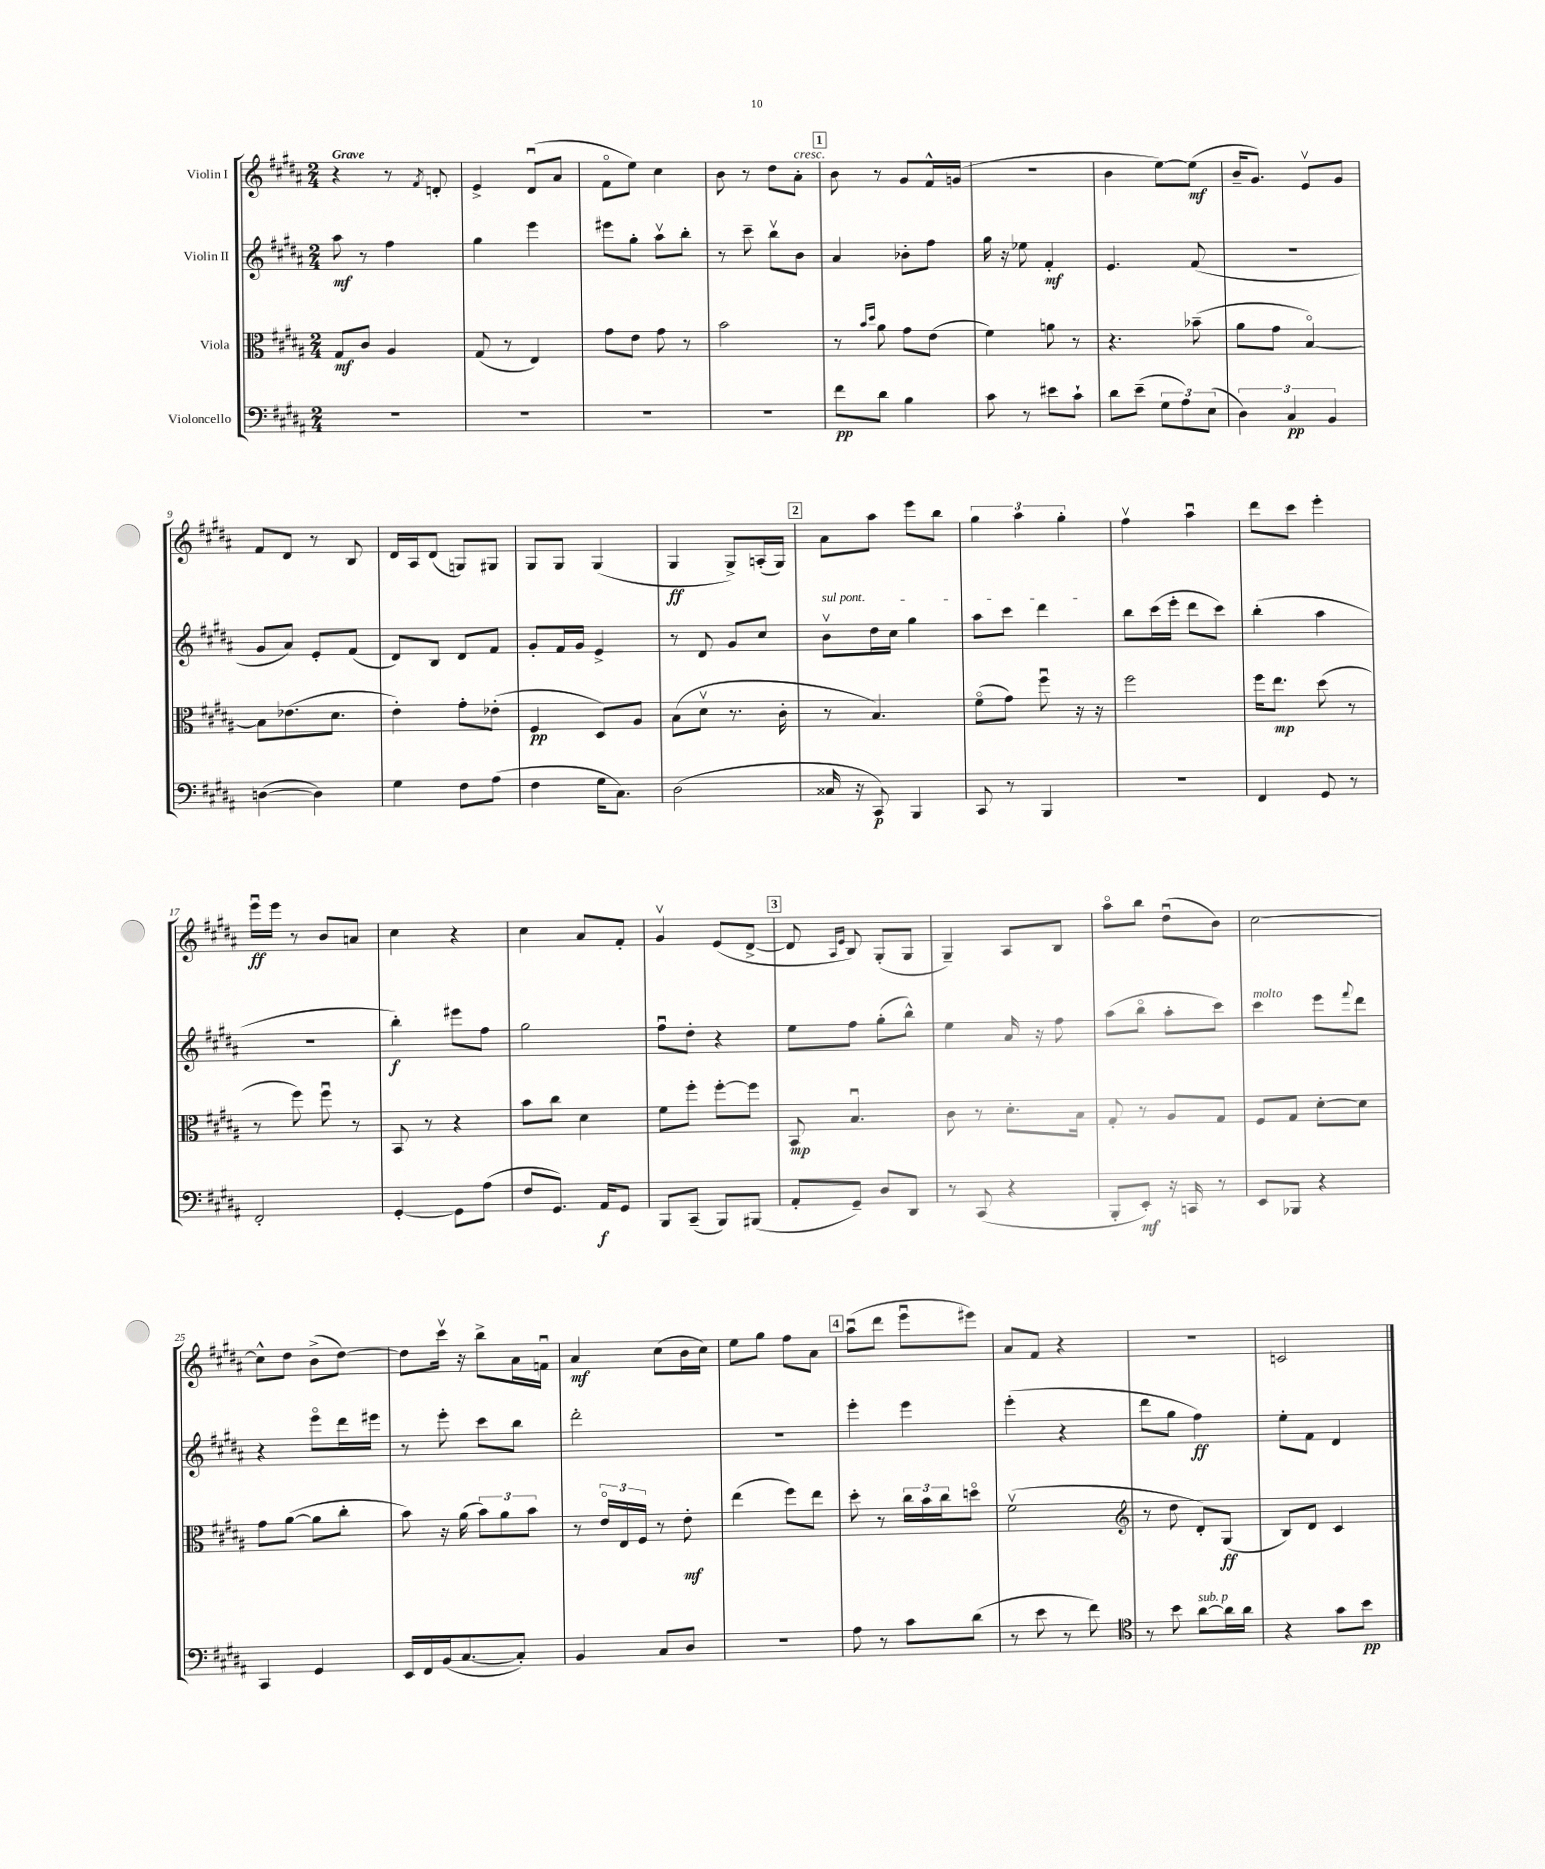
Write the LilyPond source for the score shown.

<<
\new StaffGroup <<
\new Staff = "s0" \with { instrumentName = "Violin I" } {
    \clef treble \key b \major \numericTimeSignature \time 2/4 \tempo "Grave"
    r4 r8 \acciaccatura { fis'8 } d'8-. |
    e'4-> dis'8\downbow( ais'8 |
    fis'8\flageolet e''8) cis''4 |
    b'8 r8 dis''8 ais'8-.^\markup { \italic "cresc." } |
    \mark \markup { \box "1" } b'8 r8 gis'8 fis'16-^ g'16( |
    R2 |
    b'4 e''8~) e''8\mf( |
    b'16-- gis'8.) e'8\upbow gis'8 |
    fis'8 dis'8 r8 b8 |
    dis'16 ais16 dis'8( g8) gis8 |
    gis8 gis8 gis4( |
    gis4\ff gis8->) a16-.( gis16) |
    \mark \markup { \box "2" } ais'8 ais''8 e'''8 b''8 |
    \tuplet 3/2 { gis''4 ais''4 gis''4-. } |
    fis''4\upbow ais''4\downbow |
    dis'''8 cis'''8 e'''4-. |
    e'''16\downbow\ff e'''16 r8 b'8 a'8 |
    cis''4 r4 |
    cis''4 ais'8 fis'8-. |
    gis'4\upbow e'8( dis'8~-> |
    \mark \markup { \box "3" } dis'8 \grace { ais16 e'16 } b8) gis8-.( gis8 |
    gis4--) ais8 b8 |
    ais''8\flageolet b''8 dis''8\downbow( b'8) |
    cis''2~ |
    cis''8-^ dis''8 b'8->( dis''8~) |
    dis''8 cis'''16\upbow r16 b''8-> ais'16 f'16\downbow |
    ais'4\mf cis''8( b'16 cis''16) |
    e''8 gis''8 fis''8 ais'8 |
    \mark \markup { \box "4" } ais''8\downbow( dis'''8 e'''8\downbow eis'''8) |
    ais'8 fis'8 r4 |
    R2 |
    c'2 \bar "|." |
}
\new Staff = "s1" \with { instrumentName = "Violin II" } {
    \clef treble \key b \major \numericTimeSignature \time 2/4
    ais''8\mf r8 fis''4 |
    gis''4 e'''4 |
    eis'''8 gis''8-. ais''8\upbow b''8-. |
    r8 cis'''8-- b''8\upbow b'8 |
    \mark \markup { \box "1" } ais'4 bes'8-. fis''8 |
    gis''16 r16 ees''8 fis'4-.\mf |
    e'4. fis'8( |
    r2 |
    gis'8 ais'8) e'8-. fis'8( |
    dis'8) b8 dis'8 fis'8 |
    gis'8-. fis'16 gis'16 e'4-> |
    r8 dis'8 gis'8 cis''8 |
    \mark \markup { \box "2" } \once \override TextSpanner.bound-details.left.text = \markup { \italic "sul pont." } b'8\upbow\startTextSpan dis''16 cis''16 gis''4 |
    ais''8 cis'''8 dis'''4\stopTextSpan |
    b''8 cis'''16( e'''16-. dis'''8 cis'''8) |
    b''4-.( ais''4 |
    R2 |
    b''4-.\f) eis'''8 fis''8 |
    gis''2 |
    fis''8\downbow dis''8-. r4 |
    \mark \markup { \box "3" } e''8 fis''8 gis''8-.( b''8-^) |
    e''4 ais'16 r16 fis''8 |
    ais''8( b''8\flageolet ais''8-. cis'''8) |
    cis'''4^\markup { \italic "molto" } e'''8 \appoggiatura { fis'''8 } dis'''8 |
    r4 e'''8\flageolet dis'''16 eis'''16 |
    r8 e'''8-. cis'''8 b''8 |
    dis'''2-. |
    r2 |
    \mark \markup { \box "4" } e'''4-. e'''4 |
    e'''4-.( r4 |
    dis'''8 gis''8 fis''4\ff) |
    e''8-. fis'8 dis'4 \bar "|." |
}
\new Staff = "s2" \with { instrumentName = "Viola" } {
    \clef alto \key b \major \numericTimeSignature \time 2/4
    gis8\mf cis'8 ais4 |
    gis8( r8 e4) |
    gis'8 e'8 gis'8 r8 |
    b'2 |
    \mark \markup { \box "1" } r8 \grace { b'16 dis''16 } ais'8 gis'8 e'8( |
    fis'4) a'8 r8 |
    r4. bes'8--( |
    ais'8 gis'8 b4~\flageolet) |
    b8 ees'8.( dis'8. |
    e'4-.) gis'8-. ees'8-.( |
    fis4\pp dis8) ais8 |
    b8( dis'8\upbow r8. cis'16-. |
    \mark \markup { \box "2" } r8 b4.) |
    fis'8\flageolet( gis'8) fis''8\downbow r16 r16 |
    fis''2 |
    fis''16 e''8.\mp dis''8( r8 |
    r8 fis''8) fis''8\downbow r8 |
    b,8 r8 r4 |
    b'8 cis''8 dis'4 |
    fis'8 fis''8-. fis''8~-. fis''8 |
    \mark \markup { \box "3" } b,8\mp b4.\downbow |
    cis'8 r8 dis'8.-. b16 |
    gis8-. r8 ais8 gis8 |
    fis8 gis8 dis'8~-. dis'8 |
    gis'8 ais'8~( ais'8 cis''8-. |
    b'8) r16 ais'16( \tuplet 3/2 { b'8) ais'8 b'8 } |
    r8 \tuplet 3/2 { e'16\flageolet e16 fis16 } r8 e'8-.\mf |
    e''4( fis''8) e''8 |
    \mark \markup { \box "4" } dis''8-. r8 \tuplet 3/2 { cis''16 b'16 cis''16 } d''8\flageolet |
    fis'2\upbow( |
    \clef treble r8 dis''8 dis'8-.) gis8\ff( |
    b8) dis'8 cis'4 \bar "|." |
}
\new Staff = "s3" \with { instrumentName = "Violoncello" } {
    \clef bass \key b \major \numericTimeSignature \time 2/4
    r2 |
    R2 |
    R2 |
    R2 |
    \mark \markup { \box "1" } fis'8\pp dis'8 b4 |
    cis'8 r8 eis'8 cis'8-! |
    dis'8 e'8--( \tuplet 3/2 { gis8 ais8) e8( } |
    \tuplet 3/2 { dis4) cis4\pp b,4 } |
    d4~( d4) |
    gis4 fis8 ais8( |
    fis4 gis16 cis8.) |
    dis2( |
    \mark \markup { \box "2" } cisis16 r16 cis,8\p) b,,4 |
    cis,8 r8 b,,4 |
    R2 |
    fis,4 gis,8 r8 |
    fis,2-. |
    gis,4~-. gis,8 ais8( |
    fis8 gis,8.) ais,16\f gis,8 |
    b,,8 cis,8--( b,,8) bis,,8( |
    \mark \markup { \box "3" } ais,8-. gis,8--) dis8 dis,8 |
    r8 cis,8( r4 |
    b,,8-. e,8-.\mf) r16 c,16 r8 |
    e,8 bes,,8 r4 |
    cis,4 gis,4 |
    e,16 fis,16 b,16( cis8.~ cis8-.) |
    b,4 cis8 dis8 |
    R2 |
    \mark \markup { \box "4" } ais8 r8 cis'8 dis'8( |
    r8 e'8 r8 fis'8) |
    \clef tenor r8 b'8 ais'8~^\markup { \italic "sub. p" } ais'16 ais'16 |
    r4 gis'8 b'8\pp \bar "|." |
}
>>
>>
